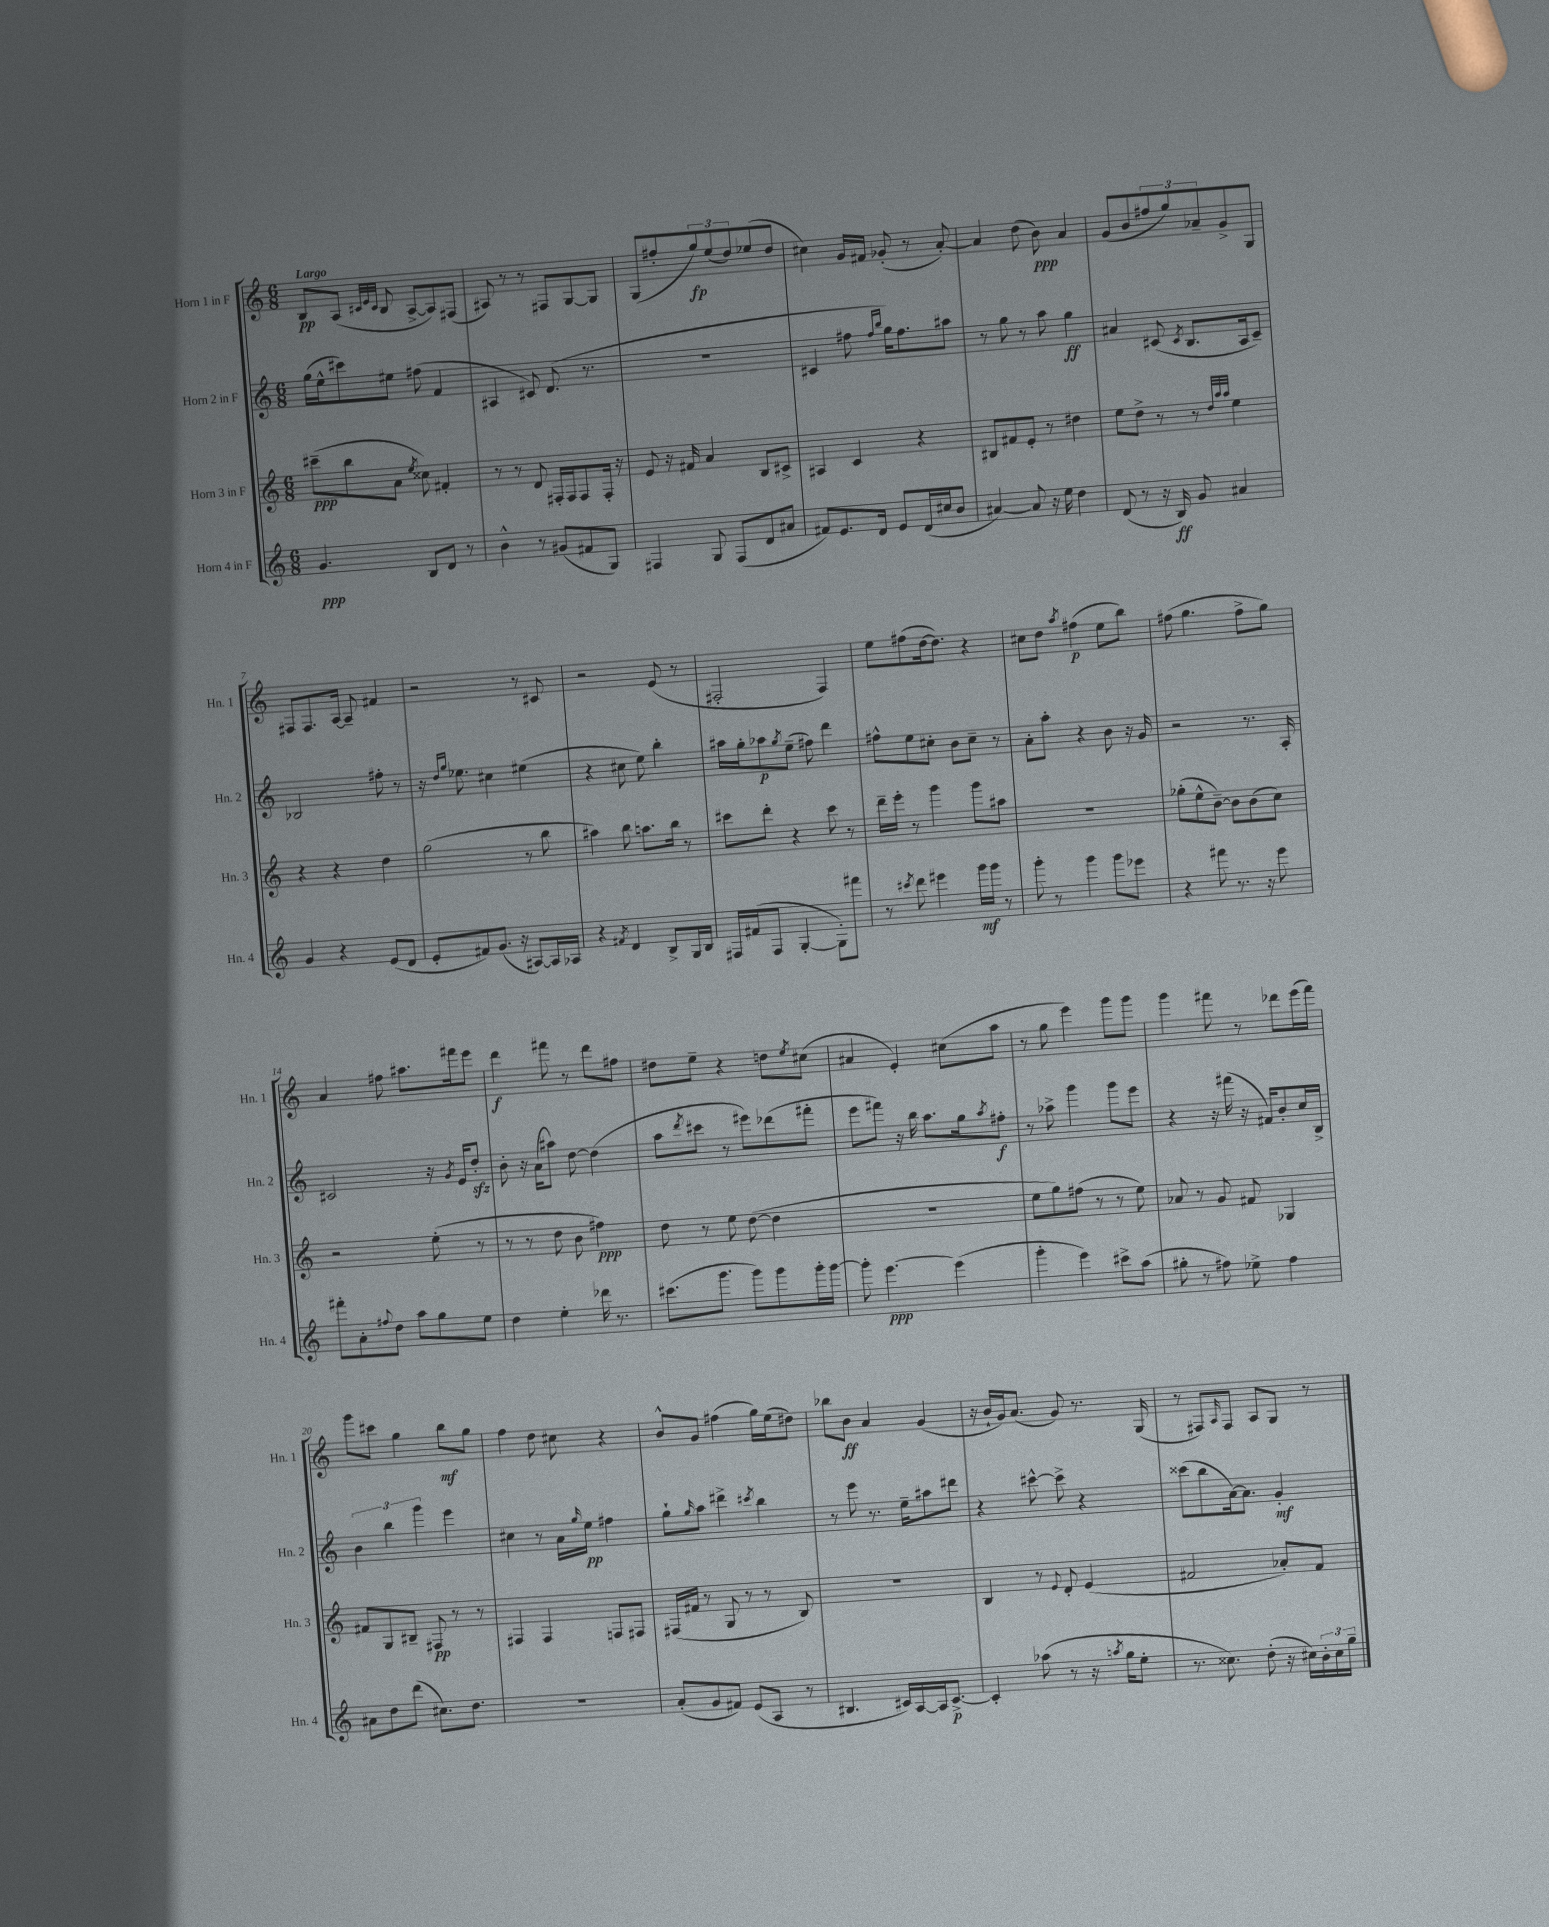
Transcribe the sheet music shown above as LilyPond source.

<<
\new StaffGroup <<
\new Staff = "s0" \with { instrumentName = "Horn 1 in F" shortInstrumentName = "Hn. 1" } {
    \clef treble \key c \major \numericTimeSignature \time 6/8 \tempo "Largo"
    b8\pp a8( \grace { cis'32 e'32 cis'32 } b8 a8~-> a8) fis8( |
    ais8) r8 r8 fis8 g8~ g8 |
    g8( fis''8-. \tuplet 3/2 { g''8\fp) e''8( d''8) } ees''8( d''8 |
    cis''4) g'16 fis'16 ges'8-.( r8 a'8~-.) |
    a'4 d''8( b'8\ppp) a'4 |
    g'8( b'8 \tuplet 3/2 { fis''8 g''8) aes'8-- } g'8-> g8 |
    fis8 fis8. a16~ a8-- fis'4 |
    r2 r8 cis'8 |
    r2 e'8( r8 |
    fis2-. fis4) |
    e''8 fis''8( d''16~ d''8.) r4 |
    cis''8 d''8 \acciaccatura { a''8 } fis''4\p( e''8 b''8) |
    fis''8( g''4. fis''8-> g''8) |
    a'4 fis''8 ais''8. fis'''16 e'''8 |
    d'''4\f fis'''8 r8 d'''8 fis''8 |
    dis''8 e''8-- r4 d''8 \acciaccatura { e''8 } cis''8( |
    ais'4 e'4-.) cis''8( a''8 |
    r8 g''8 e'''4) g'''8 g'''8 |
    g'''4 fis'''8 r8 des'''8 e'''16( fis'''16) |
    g'''8 cis'''8 g''4 b''8\mf g''8 |
    f''4 d''8 cis''8 r4 |
    b'8-^ g'8 fis''4( g''16) e''16( dis''8) |
    bes''8 b'8\ff a'4 g'4( |
    r16 b'16-! g'16) a'8.( g'8) r8. g16( |
    r8 fis8) \grace { a16 } fis8 a8 g8 r8 \bar "|." |
}
\new Staff = "s1" \with { instrumentName = "Horn 2 in F" shortInstrumentName = "Hn. 2" } {
    \clef treble \key c \major \numericTimeSignature \time 6/8
    g''16( e''16-^ cis'''8) eis''8 fis''8( f'4 |
    ais4 cis'8) d'8.( r8. |
    R2. |
    cis'4 fis''8 \grace { fis''16 b''16 } g''16) fis''8. ais''8 |
    r8 g''8 r8 a''8 g''4\ff |
    ais'4 cis'8( \acciaccatura { cis'8 } b8. a16 cis'8--) |
    bes2 fis''8-. r8 |
    r16 \grace { d''16 g''16 } ees''8. cis''4 eis''4( |
    r4 cis''8 e''8) b''4-. |
    ais''16 g''16-. aes''8\p \acciaccatura { g''8 } e''8--( fis''8) d'''4 |
    fis''8-^ e''8 cis''8-. b'8 cis''8-- r8 |
    a'8-. a''8-. r4 b'8 r16 g'16 |
    r2 r8. a16-. |
    cis'2 r16 \acciaccatura { g'8 } e'16 d''8-.\sfz |
    b'8-. r16 a'16( ais''8) d''8~ d''4( |
    a''8 \acciaccatura { d'''8 } cis'''8 r8 eis'''8) des'''8( fis'''8-. |
    e'''8 fis'''8) r16 b''16 a''8. g''16 \acciaccatura { a''8 } fis''8-.\f |
    r8 aes''8-> g'''4 g'''8 e'''8 |
    r4 r16 fis'''16( r16 fis'16) b'8-. c''16 b16-> |
    \tuplet 3/2 { b'4 b''4 g'''4 } e'''4 |
    cis''4 r8 a'16 \grace { g''16 } e''16\pp fis''4 |
    g''8-! \grace { g''16 } a''8 dis'''4-> \acciaccatura { cis'''8 } b''4 |
    r8 e'''8 r8. e''16-- ais''8 dis'''8 |
    r4 cis'''8~-^ cis'''8-> r4 |
    cisis'''8( b''8 a'16~) a'8. g'4-.\mf \bar "|." |
}
\new Staff = "s2" \with { instrumentName = "Horn 3 in F" shortInstrumentName = "Hn. 3" } {
    \clef treble \key c \major \numericTimeSignature \time 6/8
    cis'''8--\ppp( b''8 a'8 \acciaccatura { e''8 } cisis''8) fis'4-. |
    r8 r8 d'8 fis16-. fis16 fis8 fis16-. r16 |
    e'8 r16 fis'16 a'4 b8 cis'8-> |
    ais4 c'4 r4 |
    bis8 fis'8 e'8-. r8 dis''4 |
    e''8 d''8-> r8 r8 \grace { d''32 a''32 a''32 } e''4 |
    r4 r4 d''4 |
    g''2( r8 b''8 |
    ais''4) b''8 a''8. b''16 r8 |
    cis'''8 d'''8-. r4 cis'''8 r8 |
    d'''16-- e'''16-. r8 g'''4 g'''8 ais''8 |
    R2. |
    ges''8-.( e''8-^ b'8~--) b'8 b'8( c''8) |
    r2 e''8-.( r8 |
    r8 r8 d''8 b'8 fis''4\ppp) |
    d''8 r8 e''8 d''8~( d''4 |
    R2. |
    e''8 g''8) fis''8( r8 r8 e''8) |
    aes'8 r8 g'8 fis'8 ges4 |
    fis'8 g8 bis8-- fis8\pp r8 r8 |
    fis4 fis4 f8 fis8 |
    fis16( fis'16 r8 g8 r8 r8 b8) |
    R2. |
    b4 r8 \appoggiatura { e'8 } d'8-. e'4( |
    fis'2 aes'8-.) fis'8 \bar "|." |
}
\new Staff = "s3" \with { instrumentName = "Horn 4 in F" shortInstrumentName = "Hn. 4" } {
    \clef treble \key c \major \numericTimeSignature \time 6/8
    g'4.\ppp b8 d'8 r8 |
    b'4-^ r8 gis'8( fis'8 g8) |
    fis4 g8 fis8( d'8 ais'8 |
    fis'8) e'8. d'16 e'8 d'16( cis''16 b'8 |
    ais'4~) ais'8 r16 e''16 d''4 |
    d'8( r8 r16 b16\ff) g'8 ais'4 |
    g'4 r4 e'8( d'8 |
    e'8-. fis'8) g'8.( r16 ais8~) ais16 aes16 |
    r4 \acciaccatura { fis'8 } d'4 b8-> g16 b16 |
    fis16 fis'16( fis8 g4~-. g8-.) fis'''8 |
    r8 \acciaccatura { cis'''8 } d'''8 eis'''4 g'''16\mf g'''16 r8 |
    g'''8-. r8 g'''4 g'''8 ees'''8 |
    r4 fis'''8 r8. r16 e'''8 |
    fis'''8-. a'8-. \appoggiatura { fis''8 } d''8 a''8 g''8 e''8 |
    d''4 e''4-. des'''16 r8. |
    cis'''8.( g'''8. g'''8) g'''8 g'''16-. g'''16~ |
    g'''8-. e'''4.~\ppp e'''4( |
    g'''4-. e'''4) cis'''8-> a''8( |
    gis''8-. r8 fis''8) ees''8-> fis''4 |
    ais'8 d''8 d'''8( cis''8.) d''8. |
    R2. |
    a'8-.( g'8 fis'8) e'8( a8 r8 |
    bis4. cis'16) a16~ a16 cis'8.~->\p |
    cis'4-. aes''8( r8 r16 \acciaccatura { a''8 } g''16 e''8-. |
    r8. cisis''8.) d''8-.( r16 cis''16) \tuplet 3/2 { b'16-. cis''16 g''16-- } \bar "|." |
}
>>
>>
